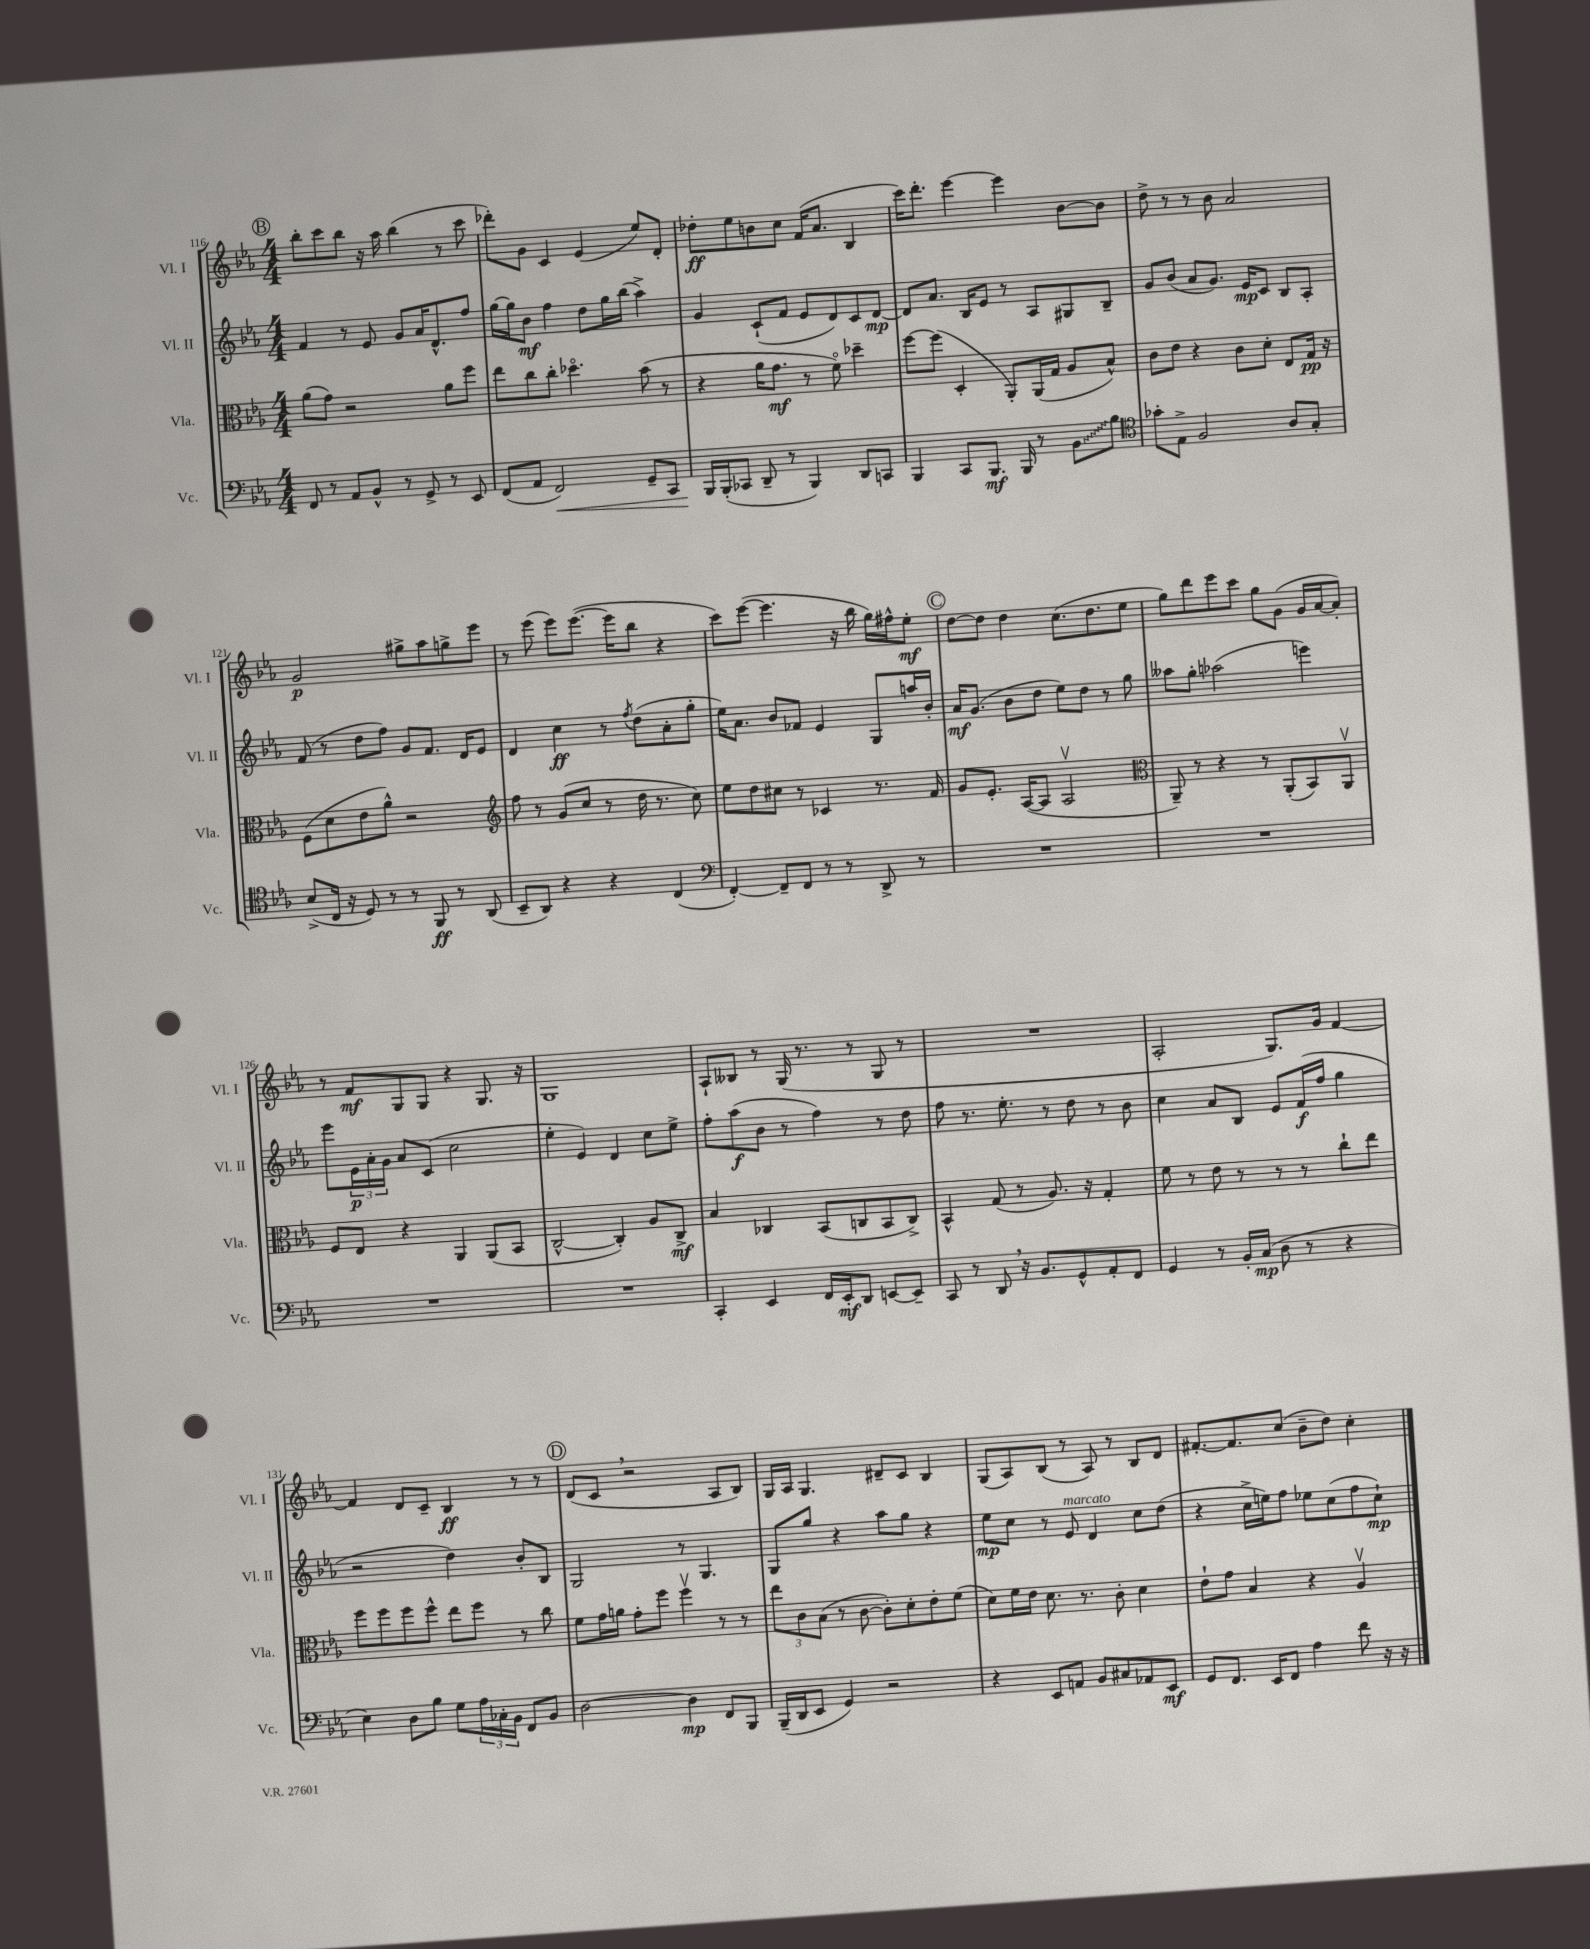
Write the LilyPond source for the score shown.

<<
\new StaffGroup <<
\new Staff = "s0" \with { instrumentName = "Vl. I" shortInstrumentName = "Vl. I" } {
    \clef treble \key ees \major \numericTimeSignature \time 4/4
    \mark \markup { \circle "B" } bes''8-. c'''8 bes''8 r16 aes''16 bes''4( r8 c'''8 |
    des'''8-.) g'8 c'4 ees'4( ees''8) d'8-. |
    des''8-.\ff ees''8 b'8 c''8 f'16( aes'8. bes4 |
    c'''16) d'''8.-. ees'''4~ ees'''4 bes'8~ bes'8 |
    d''8-> r8 r8 bes'8 aes'2 |
    g'2\p gis''8-> aes''8 g''8-> ees'''8 |
    r8 ees'''8( ees'''8) ees'''8.~( ees'''16 bes''8 r4 |
    c'''8) ees'''8~( ees'''4. r16 bes''16 g''16) fis''16-^ ees''8-.\mf |
    \mark \markup { \circle "C" } d''8~ d''8 d''4 c''8.( d''8. ees''8 |
    g''8) d'''8 ees'''8 c'''8 g''8 g'8( g'16 aes'16~ aes'8-.) |
    r8 f'8\mf g8 g8 r4 g8. r16 |
    g1 |
    aes8-! beses8 r8 g16( r8. r8 g8 r8 |
    R1 |
    aes2-. g8.) g'16 f'4~ |
    f'4 d'8 c'8-- bes4\ff r8 r8 |
    \mark \markup { \circle "D" } d'8( c'8 \breathe r2 aes8 bes8) |
    g16 aes16 g4. dis'8-- c'8 bes4 |
    g8( aes8) bes8( r8 aes8) r8 bes8 d'8 |
    fis'8.~-. fis'8. c''8( bes'8-- d''8) c''4-. \bar "|." |
}
\new Staff = "s1" \with { instrumentName = "Vl. II" shortInstrumentName = "Vl. II" } {
    \clef treble \key ees \major \numericTimeSignature \time 4/4
    \mark \markup { \circle "B" } f'4 r8 ees'8 g'8 aes'16 d'8.-^ f''8 |
    g''16~ g''16 bes'8\mf f''4 d''8 g''16 bes''16( aes''4->) |
    g'4 c'8-!( f'8 ees'8 d'8) c'8 d'8~\mp |
    d'8 aes'8. bes16 ees'8 r8 aes8 gis8 bes8-- |
    g'8 bes'8( aes'8 g'8.) ees'16\mp c'8 bes8 aes8-. |
    f'8( r8 d''8 f''8) g'8 f'8. d'16 ees'8 |
    d'4 c''4\ff r8 \acciaccatura { f''8 } d''8( aes'8-. g''8-. |
    ees''16) aes'8. bes'8 fes'8 ees'4 g8 a''16 bes'16-. |
    \mark \markup { \circle "C" } aes'16\mf g'8.( bes'8 d''8 ees''8) d''8 r8 g''8 |
    aeses''8 g''8-. aes''2( e'''4) |
    ees'''8 \tuplet 3/2 { ees'16\p aes'16-. g'16 } aes'8 c'8( c''2 |
    ees''4-. ees'4) d'4 c''8 ees''8-> |
    f''8-. aes''8\f( bes'8 r8 f''4) r8 d''8 |
    f''8 r8. ees''8.-. r8 d''8 r8 bes'8 |
    c''4 aes'8 bes8 ees'8 f'16\f( f''16 g''4 |
    r2 d''4) bes'8-. bes8 |
    \mark \markup { \circle "D" } g2 r8 g4. |
    g8 g''8 r4 aes''8 g''8 r4 |
    ees''8\mp c''8 r8 ees'8^\markup { \italic "marcato" } d'4 c''8 d''8( |
    r4 c''16-> e''16) f''8 ees''8 c''8( f''8 c''8-!\mp) \bar "|." |
}
\new Staff = "s2" \with { instrumentName = "Vla." shortInstrumentName = "Vla." } {
    \clef alto \key ees \major \numericTimeSignature \time 4/4
    \mark \markup { \circle "B" } aes'8( g'8) r2 aes'8 f''8 |
    ees''8 c''8 c''8-. des''4.\flageolet bes'8( r8 |
    r4 aes'16 g'8.\mf r8 f'8\flageolet) des''4-- |
    f''8~ f''8( d4-. aes,8-.) aes,16( g16 aes8 bes8-^) |
    c'8 ees'8 r4 c'8 d'8-. ees8 g16\pp r16 |
    f8( d'8 ees'8 aes'8-^) r2 |
    \clef treble f''8 r8 g'8( c''8 r8 d''16 r8. c''8) |
    ees''8 d''8 cis''8 r8 ces'4 r8. f'16 |
    \mark \markup { \circle "C" } g'8 ees'8.-. aes16~( aes8 aes2\upbow |
    \clef alto aes,8--) r8 r4 r8 aes,8-.( bes,8) aes,8\upbow |
    f8 ees8 r4 aes,4 aes,8( bes,8 |
    c2~-^ c4-.) aes8 c8->\mf |
    bes4 ces4 bes,8( c8 bes,8 c8->) |
    bes,4-^ g8( r8 aes8.) r16 g4-. |
    f'8 r8 ees'8 r8 r8 r8 c''8-! ees''8 |
    f''8 f''8 f''8 f''8-^ ees''8 f''8 r8 c''8 |
    \mark \markup { \circle "D" } f'8 g'16 a'16 g'8-. f''8 f''4\upbow r8 r8 |
    \tuplet 3/2 { ees''8 c'8 bes8( } r8 c'8~ c'8-.) d'8-. ees'8-. f'8( |
    d'8) f'16 ees'16 d'8. r8. c'8-. d'4 |
    ees'8-! g'8 bes4 r4 aes4\upbow \bar "|." |
}
\new Staff = "s3" \with { instrumentName = "Vc." shortInstrumentName = "Vc." } {
    \clef bass \key ees \major \numericTimeSignature \time 4/4
    \mark \markup { \circle "B" } f,8 r8 aes,8 bes,8-^ r8 g,8-> r8 ees,8 |
    f,8( aes,8 f,2\<) g,8-- c,8 |
    bes,,16\! bes,,16-.( ces,8 d,8-- r8 bes,,4) d,8 c,8 |
    bes,,4 c,8 bes,,8.\mf bes,,16 r8 \once \override Glissando.style = #'zigzag bes,8\glissando bes8 |
    \clef tenor ges'8-. ees8-> f2 aes8 g8-. |
    bes8->( c16 r16 d8) r8 r8 f,8\ff r8 aes,8( |
    bes,8-- aes,8) r4 r4 c4( |
    \clef bass f,4~-.) f,8-- f,8 r8 r8 d,8-> r8 |
    \mark \markup { \circle "C" } R1 |
    R1 |
    R1 |
    R1 |
    c,4-. ees,4 f,16 ees,16-.\mf d,8 e,8~ e,8-- |
    c,8 r8 d,8 \breathe r16 bes,8. g,8-^ aes,8-. f,8 |
    g,4 r8 bes,16-. c16\mp( d8 r8 r4 |
    ees4) d8 bes8 g8 \tuplet 3/2 { aes16 ces16-. bes,16 } f,8 bes,8 |
    \mark \markup { \circle "D" } d2~ d4\mp f,8 bes,,8 |
    bes,,16--( d,16 ees,8 g,4) r2 |
    r4 ees,8 a,8 bes,8 cis8 aes,8 ees,8\mf |
    g,8 f,8. ees,16 f,8 aes4 f'8 r16 r16 \bar "|." |
}
>>
>>
\layout { \context { \Score currentBarNumber = #116 } }
